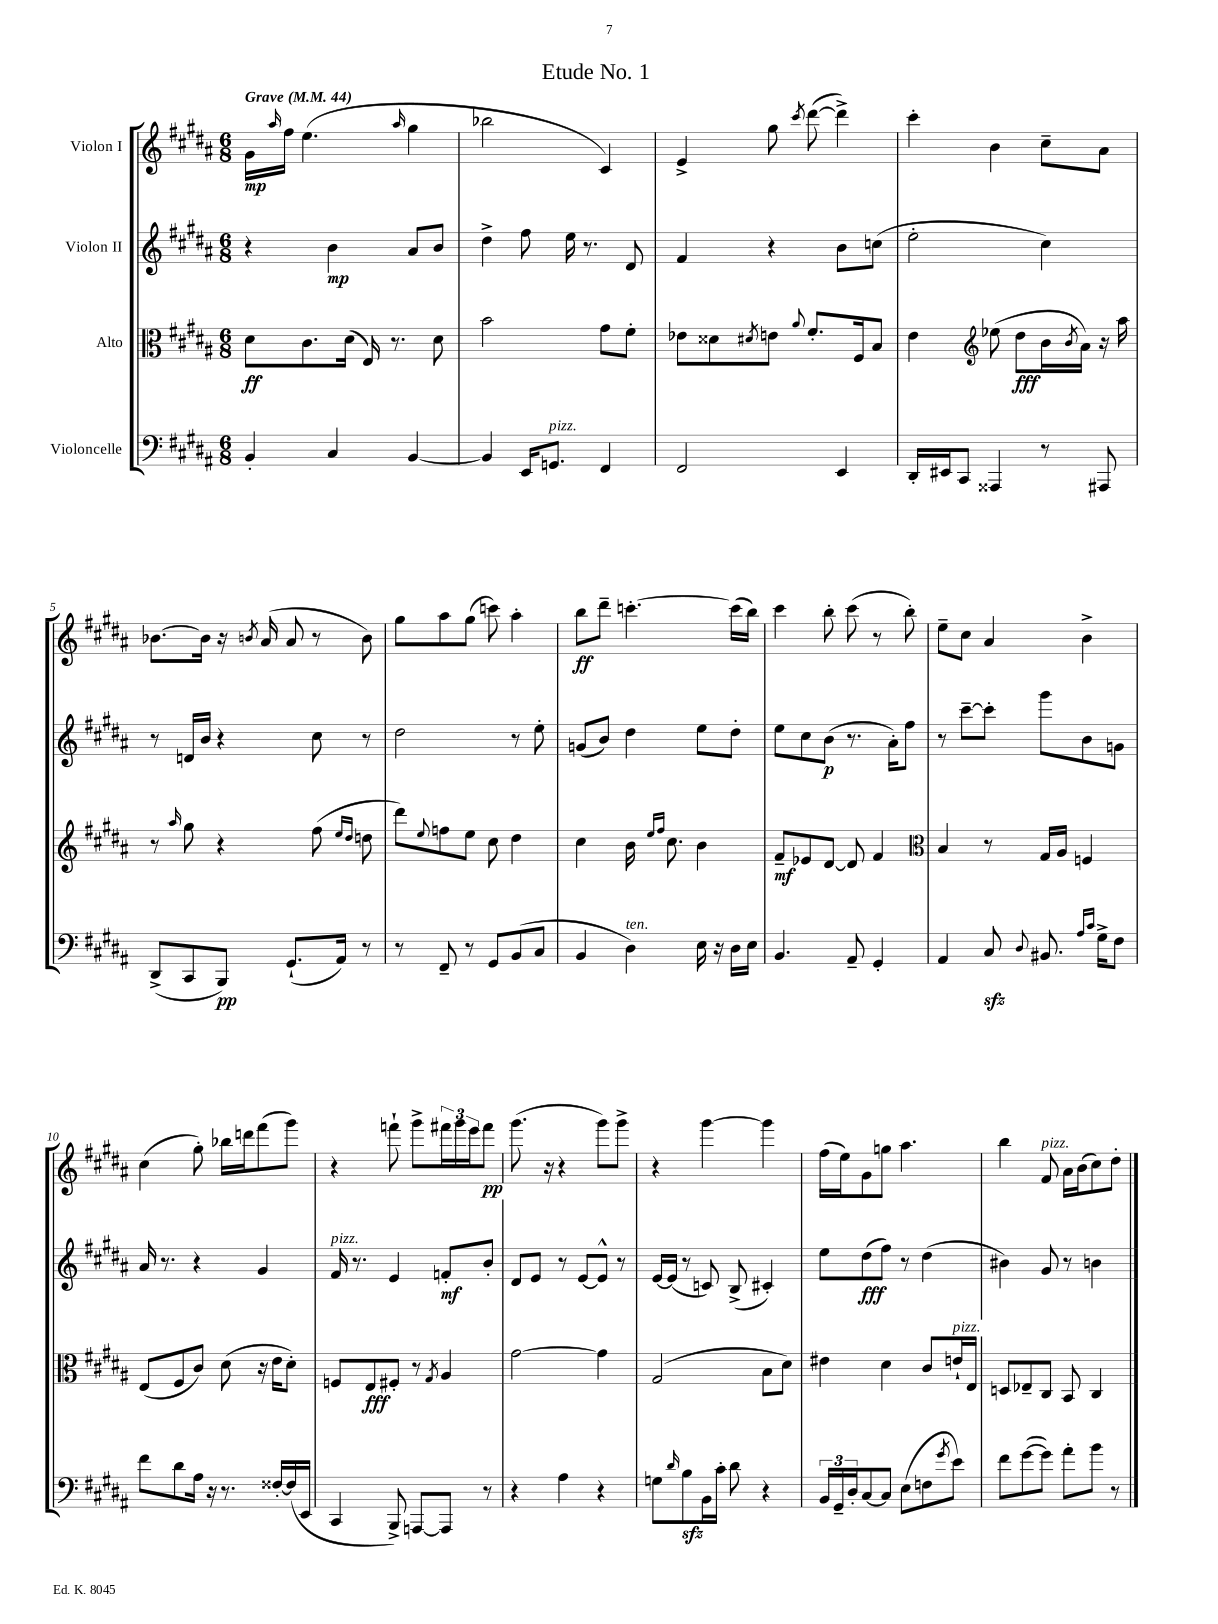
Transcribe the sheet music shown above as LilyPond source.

\header { title = "Etude No. 1" }
<<
\new StaffGroup <<
\new Staff = "s0" \with { instrumentName = "Violon I" } {
    \clef treble \key b \major \numericTimeSignature \time 6/8 \tempo "Grave" 4 = 44
    gis'16\mp \grace { ais''16 } fis''16 e''4.( \grace { ais''16 } gis''4 |
    bes''2 cis'4) |
    e'4-> gis''8 \acciaccatura { cis'''8 } dis'''8~( dis'''4->) |
    cis'''4-. b'4 cis''8-- ais'8 |
    bes'8.~ bes'16 r16 \acciaccatura { b'8 } ais'16( ais'8 r8 b'8) |
    gis''8 ais''8 gis''8( c'''8) ais''4-. |
    b''8\ff dis'''8-- c'''4.~-. c'''16( b''16) |
    cis'''4 b''8-. cis'''8( r8 b''8-.) |
    e''8-- cis''8 ais'4 b'4-> |
    cis''4( gis''8-.) bes''16 d'''16 fis'''8( gis'''8) |
    r4 f'''8-! gis'''8-> \tuplet 3/2 { fis'''16 gis'''16 e'''16 } fis'''8\pp |
    gis'''8.( r16 r4 gis'''8) gis'''8-> |
    r4 gis'''4~ gis'''4 |
    fis''16( e''16) gis'8 g''8 ais''4. |
    b''4 fis'8^\markup { \italic "pizz." } ais'16 b'16( cis''8) dis''8-. \bar "|." |
}
\new Staff = "s1" \with { instrumentName = "Violon II" } {
    \clef treble \key b \major \numericTimeSignature \time 6/8
    r4 b'4\mp ais'8 b'8 |
    dis''4-> fis''8 e''16 r8. dis'8 |
    fis'4 r4 b'8 c''8( |
    e''2-. cis''4) |
    r8 d'16 b'16 r4 cis''8 r8 |
    dis''2 r8 e''8-. |
    g'8( b'8) dis''4 e''8 dis''8-. |
    e''8 cis''8 b'8\p( r8. ais'16-.) fis''8 |
    r8 cis'''8~-- cis'''8-. gis'''8 b'8 g'8 |
    ais'16 r8. r4 gis'4 |
    fis'16^\markup { \italic "pizz." } r8. e'4 f'8-.\mf b'8-. |
    dis'8 e'8 r8 e'8~ e'8-^ r8 |
    e'16~ e'16( r8 c'8) b8->( cis'4-.) |
    e''8 dis''8\fff( fis''8) r8 dis''4( |
    bis'4) gis'8 r8 b'4 \bar "|." |
}
\new Staff = "s2" \with { instrumentName = "Alto" } {
    \clef alto \key b \major \numericTimeSignature \time 6/8
    dis'8\ff cis'8. dis'16( e16) r8. dis'8 |
    b'2 gis'8 fis'8-. |
    ees'8 disis'8 \acciaccatura { dis'8 } e'8 \appoggiatura { ais'8 } fis'8.-. fis16 b8 |
    e'4 \clef treble ees''8( dis''8\fff b'16 \acciaccatura { b'8 } ais'16) r16 ais''16 |
    r8 \grace { ais''16 } gis''8 r4 fis''8( \grace { e''16 dis''16 } d''8 |
    dis'''8) \appoggiatura { e''8 } f''8 e''8 cis''8 dis''4 |
    cis''4 b'16 \grace { e''16 fis''16 } cis''8. b'4 |
    fis'8--\mf ees'8 dis'8~ dis'8 fis'4 |
    \clef alto b4 r8 gis16 ais16 f4 |
    e8( fis8 cis'8) dis'8( r16 e'16 dis'8-.) |
    f8 e8\fff fis8-. r8 \acciaccatura { gis8 } ais4 |
    gis'2~ gis'4 |
    gis2( b8 dis'8) |
    eis'4 dis'4 cis'8 e'16-!^\markup { \italic "pizz." } e16 |
    d8 ees8-- cis8 b,8 cis4 \bar "|." |
}
\new Staff = "s3" \with { instrumentName = "Violoncelle" } {
    \clef bass \key b \major \numericTimeSignature \time 6/8
    b,4-. cis4 b,4~ |
    b,4 e,16 g,8.^\markup { \italic "pizz." } fis,4 |
    fis,2 e,4 |
    dis,16-. eis,16 cis,8 aisis,,4 r8 ais,,8 |
    dis,8->( cis,8 b,,8\pp) gis,8.-!( ais,16) r8 |
    r8 fis,8-- r8 gis,8 b,8( cis8 |
    b,4 dis4^\markup { \italic "ten." }) e16 r16 dis16 e16 |
    b,4. ais,8-- gis,4-. |
    ais,4 cis8\sfz \appoggiatura { dis8 } bis,8. \grace { ais16 cis'16 } gis16-> fis8 |
    fis'8 dis'8 ais16 r16 r8. fisis16~-. fisis16( e,16 |
    cis,4 b,,8->) a,,8~ a,,8 r8 |
    r4 ais4 r4 |
    g8 \grace { dis'16 } b8\sfz b,16 cis'16-. dis'8 r4 |
    \tuplet 3/2 { b,16 gis,16-- dis16-. } cis8~ cis8 e8( f8 \acciaccatura { gis'8 } e'8) |
    fis'8 gis'8~( gis'8) ais'8-. b'8 r8 \bar "|." |
}
>>
>>
